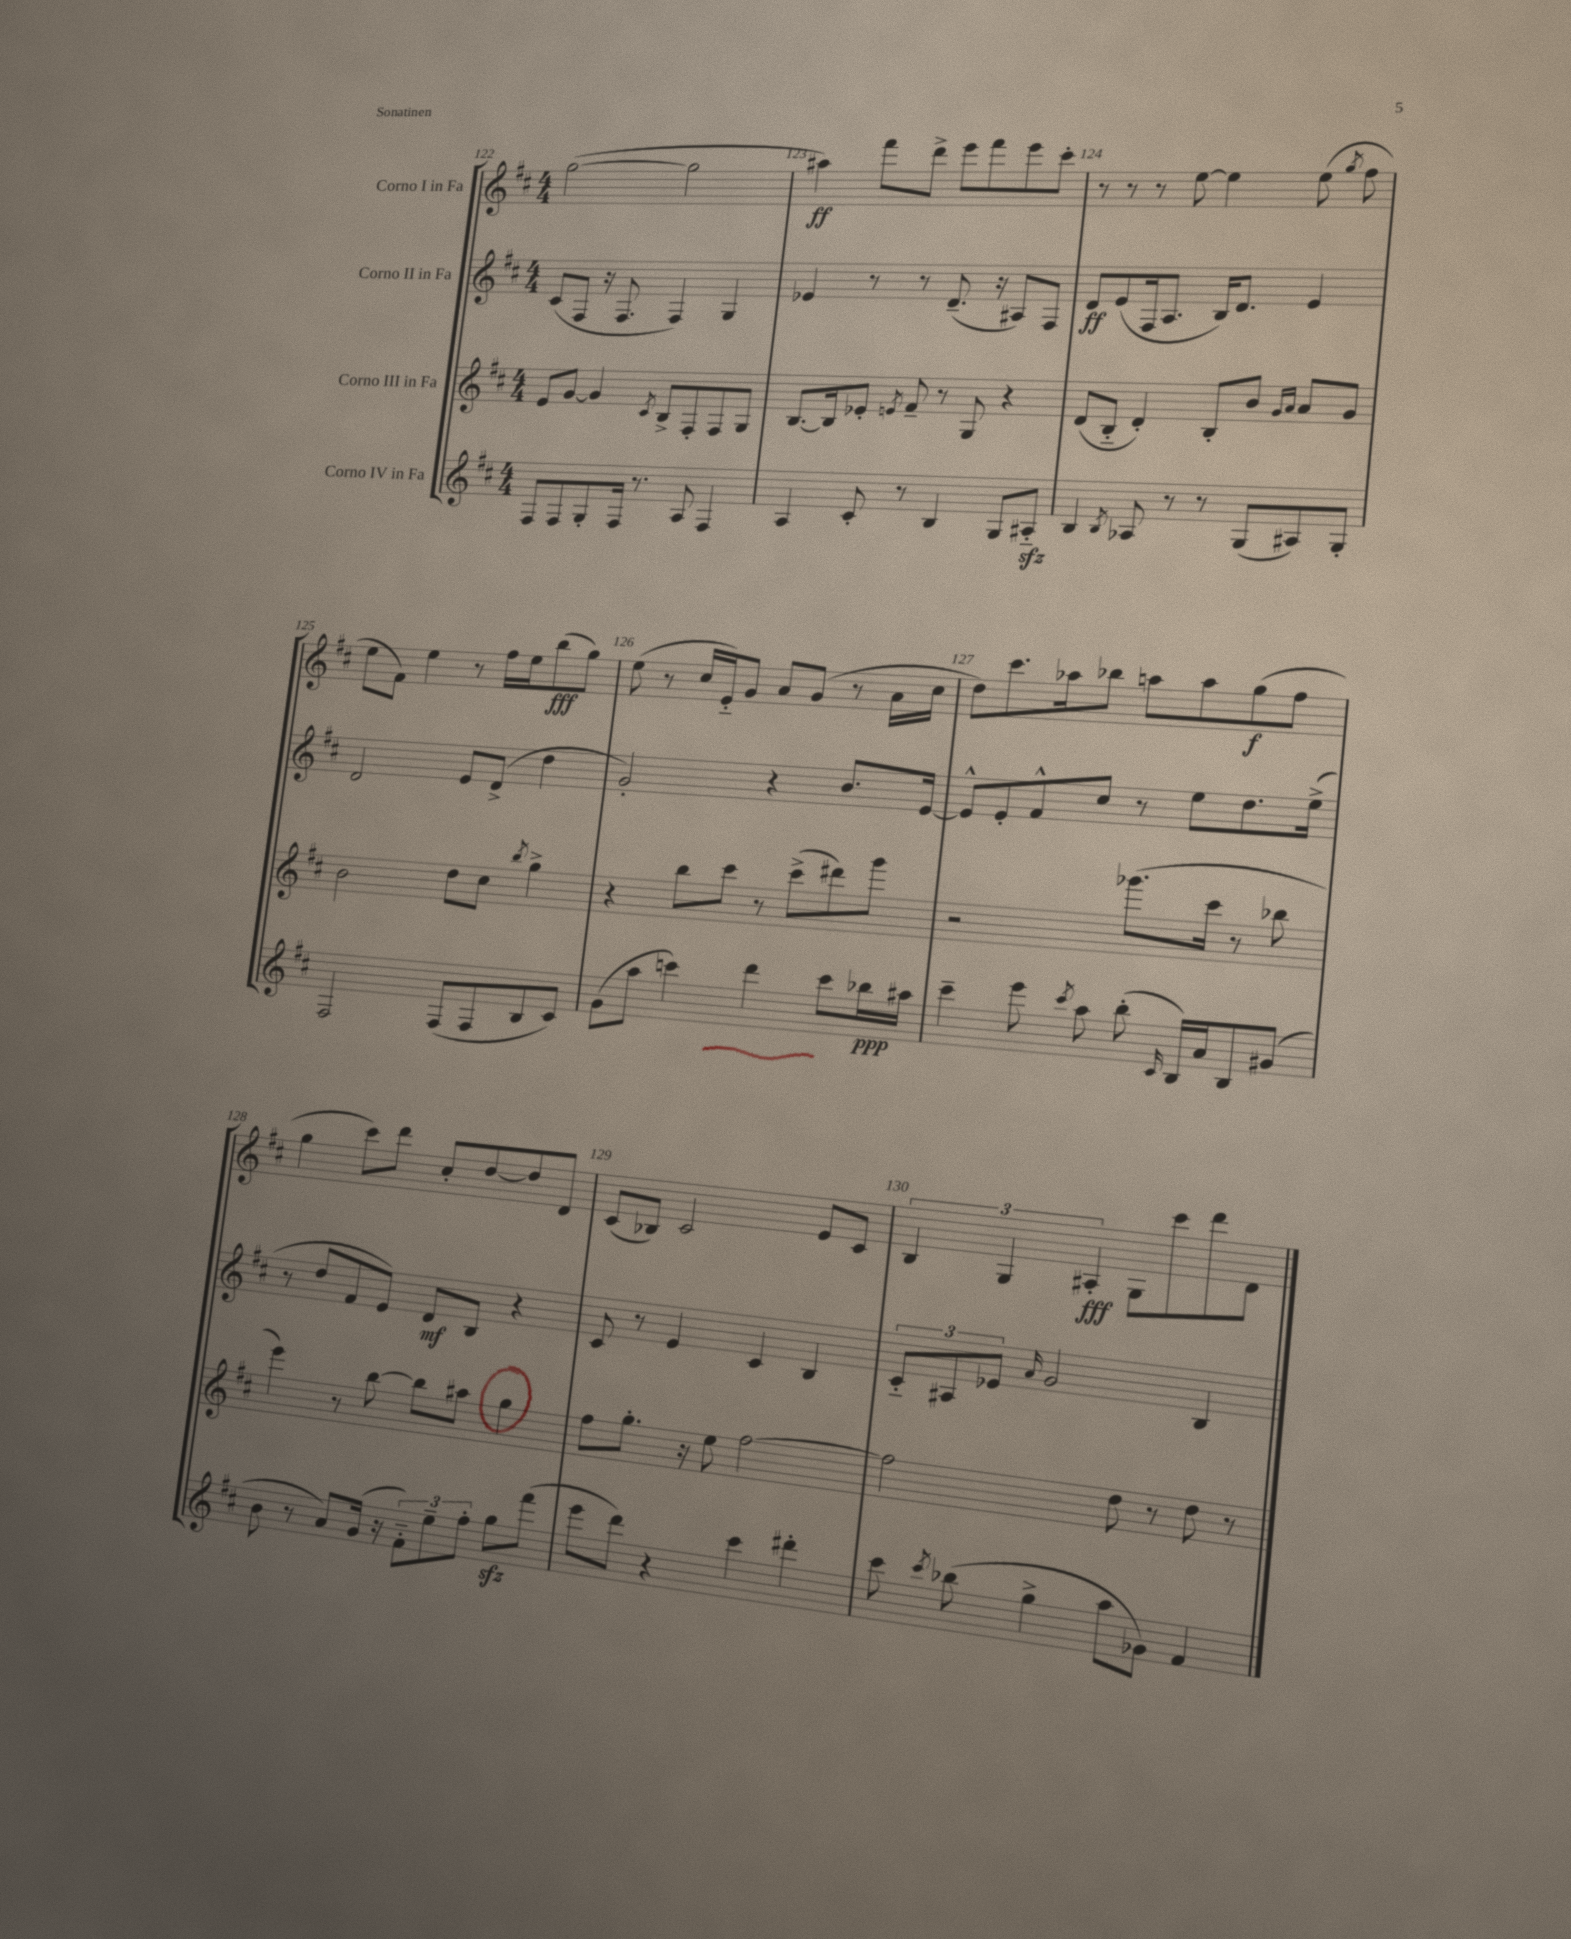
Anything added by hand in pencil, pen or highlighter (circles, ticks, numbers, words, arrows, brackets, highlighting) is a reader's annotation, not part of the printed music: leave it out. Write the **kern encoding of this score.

**kern	**dynam	**kern	**kern	**dynam	**kern	**dynam
*part4	*part4	*part3	*part2	*part2	*part1	*part1
*staff4	*staff4	*staff3	*staff2	*staff2	*staff1	*staff1
*I"Corno IV in Fa	*	*I"Corno III in Fa	*I"Corno II in Fa	*	*I"Corno I in Fa	*
*clefG2	*	*clefG2	*clefG2	*	*clefG2	*
*k[f#c#]	*	*k[f#c#]	*k[f#c#]	*	*k[f#c#]	*
*M4/4	*	*M4/4	*M4/4	*	*M4/4	*
=122	=122	=122	=122	=122	=122	=122
8F#/L	.	8e/L	(8c#/L	.	([2gg\	.
8F#/	.	[8g/J	8F#/J	.	.	.
8G'/	.	4g/]	16r	.	.	.
.	.	.	8.F#/	.	.	.
16F#/Jk	.	.	.	.	.	.
8.r	.	.	.	.	.	.
.	.	8qc#/	.	.	.	.
.	.	8B^/L	4F#/)	.	2gg\]	.
8A/	.	8F#'/	.	.	.	.
4F#/	.	8F#/	4G/	.	.	.
.	.	8G/J	.	.	.	.
=123	=123	=123	=123	=123	=123	=123
4A/	.	[8.B/L	4e-X/	.	4aa#X\)	ff
.	.	16B/k]	.	.	.	.
8c#'/	.	8e-X'/J	8r	.	8fff#\L	.
.	.	8qen/	.	.	.	.
8r	.	8f#~/	8r	.	8ddd^\J	.
4B/	.	8r	(8.d~/	.	8eee\L	.
.	.	8G/	.	.	8fff#\	.
.	.	.	16r	.	.	.
8G/L	.	4r	8A#X/L)	.	8eee\	.
8A#Xzz/J	.	.	8F#/J	.	8ccc#'\J	.
=124	=124	=124	=124	=124	=124	=124
4B/	.	(8d/L	8d/L	ff	8r	.
.	.	8B/J	(8e/	.	8r	.
8qB/	.	.	.	.	.	.
8A-X/	.	4d'/)	16F#/k	.	8r	.
.	.	.	8.A/J	.	.	.
8r	.	.	.	.	[8ee\	.
8r	.	8B'/L	16B/KL)	.	4ee\]	.
.	.	.	8.d/J	.	.	.
(8G/L	.	8b/J	.	.	.	.
.	.	16qqg/LL	.	.	.	.
.	.	16qqa/JJ	.	.	.	.
8A#X/)	.	8a/L	4e/	.	(8ee\	.
.	.	.	.	.	8qgg/	.
8G'/J	.	8g/J	.	.	8ff#\	.
!!LO:LB:g=z
=125	=125	=125	=125	=125	=125	=125
2F#/	.	2b\	2d/	.	8ee\L	.
.	.	.	.	.	8f#\J)	.
.	.	.	.	.	4ee\	.
(8F#/L	.	8dd\L	8e/L	.	8r	.
8F#/	.	8cc#\J	(8d^/J	.	16ff#\LL	.
.	.	.	.	.	16ee\J	.
.	.	8qbb/	.	.	.	.
8B/	.	4gg^\	4dd\	.	(8bb\	fff
8c#/J)	.	.	.	.	8gg\J)	.
=126	=126	=126	=126	=126	=126	=126
(8g\L	.	4r	2g'/)	.	(8ee\	.
8aa\J	.	.	.	.	8r	.
4cccn\)	.	8bb\L	.	.	16cc#/LL	.
.	.	.	.	.	16e/J)	.
.	.	8ccc#\J	.	.	8g/J	.
4ddd\	.	8r	4r	.	8a/L	.
.	.	(8ccc#^\L	.	.	(8g/J	.
8ccc\L	.	8ddd#X\)	8.b/L	.	8r	.
16bb-X\L	ppp	8ggg\J	.	.	16a\LL	.
16aa#X\JJ	.	.	[16e/Jk	.	16cc#\JJ	.
=127	=127	=127	=127	=127	=127	=127
4ccc#~\	.	2r	8e^^/L]	.	8dd\L)	.
.	.	.	8e'/	.	8.ccc#\	.
8eee\	.	.	8f#^^/	.	.	.
.	.	.	.	.	16aa-X\k	.
8qccc#/	.	.	.	.	.	.
8aa\	.	.	8cc#/J	.	8bb-X\J	.
(8bb'\	.	(8.ggg-X\L	8r	.	8aan\L	.
16qqc#/	.	.	.	.	.	.
16B/LL)	.	.	8ee\L	.	8aa\	.
16a/J	.	16ccc#\Jk	.	.	.	.
8B/	.	8r	8.dd\	.	(8gg\	f
(8g#X/J	.	8bb-X\	.	.	8ff#\J	.
.	.	.	(16ee^\Jk	.	.	.
!!LO:LB:g=z
=128	=128	=128	=128	=128	=128	=128
8b\	.	4eee\)	8r	.	4gg\	.
8r	.	.	8dd/L	.	.	.
8a/L)	.	8r	8f#/	.	8ccc#\L)	.
(16g/Jk	.	[8bb\	8e/J)	.	8ddd\J	.
16r	.	.	.	.	.	.
12f#\L)	.	8bb\L]	8d/L	mf	8cc#'/L	.
12ee~\	.	.	.	.	.	.
.	.	8aa#X\J	8B/J	.	[8dd/	.
12ff#'\J	.	.	.	.	.	.
8ggzz\L	.	4gg\	4r	.	8dd/]	.
(8fff#\J	.	.	.	.	8d/J	.
=129	=129	=129	=129	=129	=129	=129
8eee\L	.	8ff#\L	8c#/	.	(8c#/L	.
8ddd\J)	.	8.gg'\J	8r	.	8B-X/J)	.
4r	.	.	4e/	.	2c#/	.
.	.	16r	.	.	.	.
.	.	8ee\	.	.	.	.
4ccc#\	.	[2ff#\	4c#/	.	.	.
4ddd#X'\	.	.	4B/	.	8e/L	.
.	.	.	.	.	8c#/J	.
=130	=130	=130	=130	=130	=130	=130
8ccc#\	.	2ff#\]	12c#/L	.	6B/	.
.	.	.	12A#X/	.	.	.
8qccc#/	.	.	.	.	.	.
(8bb-X\	.	.	.	.	.	.
.	.	.	12e-X/J	.	6G/	.
.	.	.	16qqa/	.	.	.
4gg^\	.	.	2g/	.	.	.
.	.	.	.	.	6A#X'/	fff
8aa\L	.	8dd\	.	.	8G\L	.
8g-X\J)	.	8r	.	.	8ccc#\	.
4f#/	.	8dd\	4B/	.	8ddd\	.
.	.	8r	.	.	8d\J	.
==	==	==	==	==	==	==
*-	*-	*-	*-	*-	*-	*-
